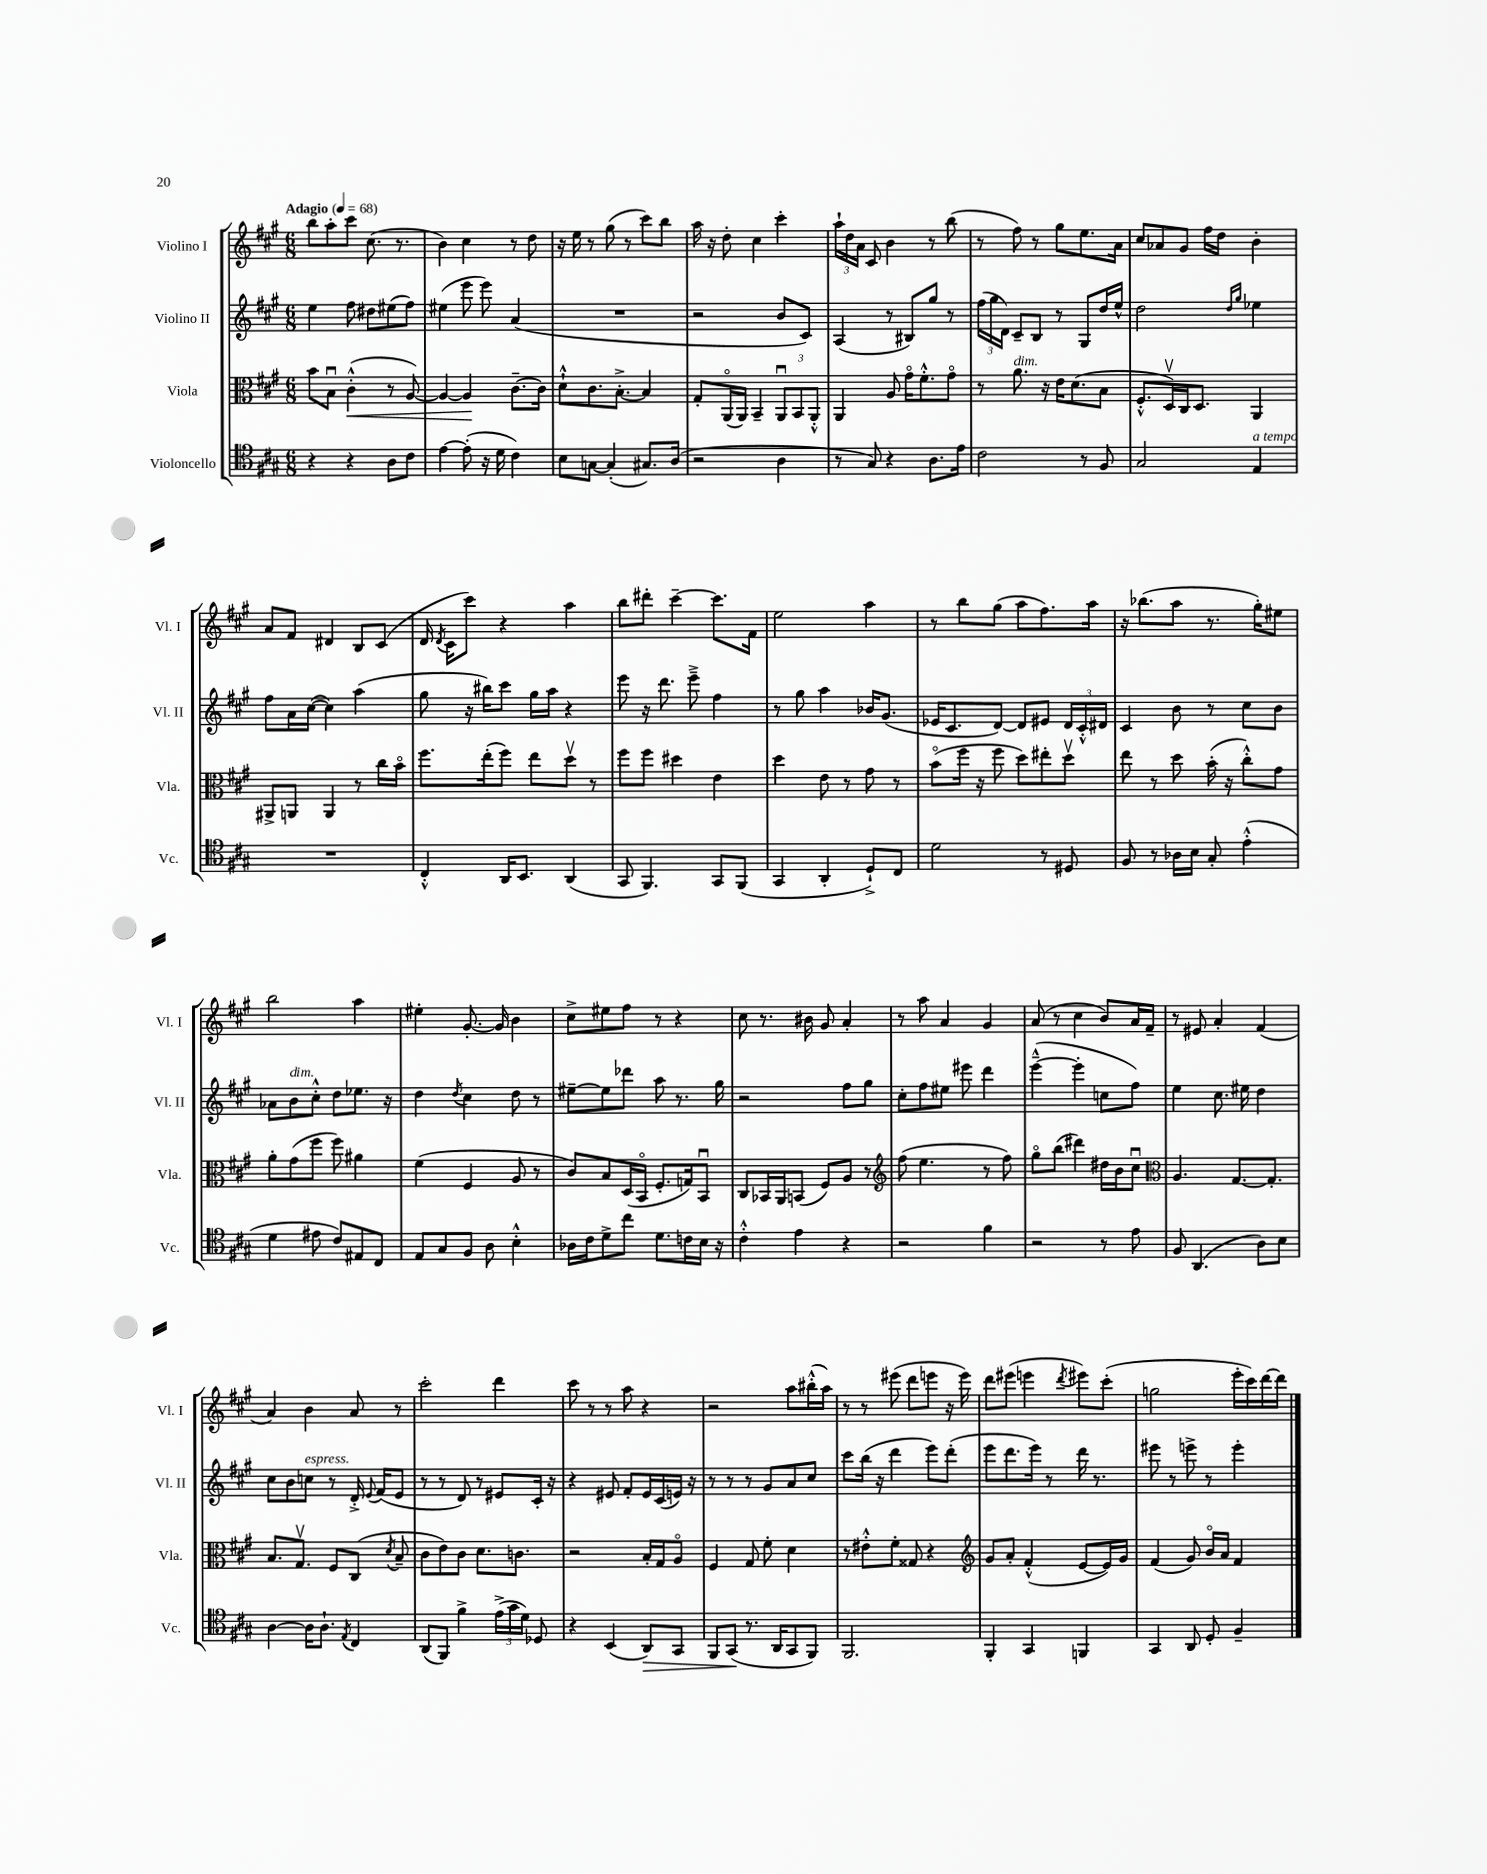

**kern	**dynam	**kern	**dynam	**kern	**kern
*part4	*part4	*part3	*part3	*part2	*part1
*staff4	*staff4	*staff3	*staff3	*staff2	*staff1
*I"Violoncello	*	*I"Viola	*	*I"Violino II	*I"Violino I
*I'Vc.	*	*I'Vla.	*	*I'Vl. II	*I'Vl. I
*clefC4	*	*clefC3	*	*clefG2	*clefG2
*k[f#c#g#]	*	*k[f#c#g#]	*	*k[f#c#g#]	*k[f#c#g#]
*M6/8	*	*M6/8	*	*M6/8	*M6/8
*MM68	*	*MM68	*	*MM68	*MM68
=1	=1	=1	=1	=1	=1
!	!	!	!	!	!LO:TX:a:B:t=Adagio
4r	.	8b\L	.	4ee\	8bb\L
.	.	8Bu\J	.	.	8aa'\
!	!	!	!LO:HP:b	!	!
4r	.	(4c#'^^\	<	8ff#\	8ccc#\J
.	.	.	.	8dd#X\L	(8.cc#\
8A\L	.	8r	.	(8ee#X\	.
.	.	.	.	.	8.r
8c#\J	.	[8A/)	.	8ff#\J)	.
=2	=2	=2	=2	=2	=2
[4e\	.	4A/_	.	(4ee#X\	4b\)
(8e'\]	.	4A/]	.	8eee\	4cc#\
16r	.	.	.	8eee\)	.
16d\	.	.	.	.	.
4c#\)	.	[8.c#~\L	[	(4a/	8r
.	.	.	.	.	8dd\
.	.	16c#\Jk]	.	.	.
=3	=3	=3	=3	=3	=3
8B\L	.	8d`^^\L	.	2.r	16r
.	.	.	.	.	16ee\
[8Gn\J	.	8.c#\	.	.	8r
(4G'/]	.	.	.	.	(8gg#\
.	.	[8.B'^\J	.	.	.
.	.	.	.	.	8r
8.G#X/L)	.	4B/]	.	.	8ccc#\L)
.	.	.	.	.	8bb\J
(16A/Jk	.	.	.	.	.
=4	=4	=4	=4	=4	=4
2r	.	8G#'/L	.	2r	16aa\
.	.	.	.	.	16r
.	.	(16AA/L	.	.	8dd'\
.	.	16AA/JJ)	.	.	.
.	.	4BB~/	.	.	4cc#\
4A\	.	12AAu/L	.	8b/L	4ccc#'\
.	.	12BB/	.	.	.
.	.	.	.	8c#/J)	.
.	.	12AA'^^/J	.	.	.
=5	=5	=5	=5	=5	=5
8r	.	4AA/	.	(4A/	24aa`\LL
.	.	.	.	.	24dd\
.	.	.	.	.	24a\JJ
8G#/)	.	.	.	.	8c#/
4r	.	8A/	.	8r	4b\
.	.	16g#\KL	.	8B#X/L)	.
.	.	8.f#'^^\	.	.	.
8.A\L	.	.	.	8gg#/J	8r
.	.	8g#\J	.	8r	(8bb\
16e\Jk	.	.	.	.	.
=6	=6	=6	=6	=6	=6
2c#\	.	8r	.	(24ff#\LL	8r
.	.	.	.	24gg#\	.
.	.	.	.	24d\JJ)	.
!	!	!LO:TX:a:i:t=dim.	!	!	!
.	.	8.a\	.	8c#~/L	8ff#\)
.	.	.	.	8B/J	8r
.	.	16r	.	.	.
.	.	16e\KL	.	8r	8gg#\L
.	.	(8.d\	.	.	.
8r	.	.	.	8G#/L	8.ee\
8F#/	.	8B\J	.	16dd/L	.
.	.	.	.	16ee^^/JJ	16a\Jk
=7	=7	=7	=7	=7	=7
2G#/	.	8.F#'^^/L	.	2dd\	8cc#/L
.	.	.	.	.	8a-X/
.	.	16Dv/L)	.	.	.
.	.	16C#/J	.	.	8g#/J
.	.	8.D/J	.	.	.
.	.	.	.	.	16ff#\LL
.	.	.	.	.	16dd\JJ
.	.	.	.	16qqdd/LL	.
.	.	.	.	16qqgg#/JJ	.
!LO:TX:a:i:t=a tempo	!	!	!	!	!
4E/	.	4AA/	.	4ee-X\	4b'\
!!LO:LB:g=z
=8	=8	=8	=8	=8	=8
2.r	.	8AA#X^/L	.	8ff#\L	8a/L
.	.	8AAn/J	.	16a\L	8f#/J
.	.	.	.	([16cc#\JJ	.
.	.	4AA/	.	4cc#\])	4d#X/
.	.	8r	.	(4aa\	8B/L
.	.	16cc#\LL	.	.	(8c#/J
.	.	16b\JJ	.	.	.
=9	=9	=9	=9	=9	=9
4C#'^^/	.	8.ff#\L	.	8gg#\	16d/
.	.	.	.	.	8qd/
.	.	.	.	.	16c#\KL
.	.	.	.	16r	8ccc#\J)
.	.	(16ee'\k	.	16bb#X\KL)	.
16AA/KL	.	8ff#\J)	.	8ccc#\J	4r
8.BB/J	.	.	.	.	.
.	.	8ee\L	.	16gg#\LL	.
.	.	.	.	16aa\JJ	.
(4AA/	.	8ddv\J	.	4r	4aa\
.	.	8r	.	.	.
=10	=10	=10	=10	=10	=10
8GG#/	.	8ff#\L	.	8eee\	8bb\L
4.FF#/)	.	8ff#\J	.	16r	8ddd#X'\J
.	.	.	.	8.ddd\	.
.	.	4dd#X\	.	.	[4ccc#~\
.	.	.	.	8eee~^\	.
8GG#/L	.	4e\	.	4ff#\	8.ccc#\L]
(8FF#/J	.	.	.	.	.
.	.	.	.	.	16f#\Jk
=11	=11	=11	=11	=11	=11
4GG#/	.	4dd\	.	8r	2ee\
.	.	.	.	8gg#\	.
4AA'/	.	8e\	.	4aa\	.
.	.	8r	.	.	.
8D`^/L)	.	8g#\	.	16b-X/KL	4aa\
.	.	.	.	(8.g#/J	.
8C#/J	.	8r	.	.	.
=12	=12	=12	=12	=12	=12
2d\	.	(8b\L	.	16e-X/KL	8r
.	.	.	.	8.c#/	.
.	.	16ff#\Jk	.	.	8bb\L
.	.	16r	.	.	.
.	.	8ff#\	.	[8d/J)	(8gg#\J
.	.	8dd\L)	.	8d/L]	8aa\L
8r	.	8ee#X'\	.	8e#X/J	8.ff#\)
8D#X/	.	8ddv\J	.	24d/LL	.
.	.	.	.	24c#'^^/	.
.	.	.	.	.	16aa\Jk
.	.	.	.	24d#X/JJ	.
=13	=13	=13	=13	=13	=13
8F#/	.	8ee\	.	4c#/	16r
.	.	.	.	.	(8.bb-X\L
8r	.	8r	.	.	.
16A-X\LL	.	8dd\	.	8b\	8aa\J
16B\JJ	.	.	.	.	.
8G#'/	.	(16b'\	.	8r	8.r
.	.	16r	.	.	.
(4e'^^\	.	8cc#'^^\L)	.	8cc#\L	.
.	.	.	.	.	16gg#'\KL)
.	.	8g#\J	.	8b\J	8ee#X\J
!!LO:LB:g=z
=14	=14	=14	=14	=14	=14
4d\	.	8a'\L	.	8a-X\L	2bb\
!	!	!	!	!LO:TX:a:i:t=dim.	!
.	.	(8g#\	.	8b\	.
8e#X\	.	8ff#\J	.	8cc#'^^\J	.
8c#/L)	.	8ff#\)	.	8dd\L	.
8E#X/	.	4a#X\	.	8.ee-X\J	4aa\
8C#/J	.	.	.	.	.
.	.	.	.	16r	.
=15	=15	=15	=15	=15	=15
8E/L	.	(4f#\	.	4dd\	4ee#X'\
8G#/	.	.	.	.	.
.	.	.	.	8qdd/	.
8F#/J	.	4F#/	.	4cc#\	[8.g#'/
8A\	.	.	.	.	.
.	.	.	.	.	16g#/]
4B'^^\	.	8A/	.	8dd\	4b\
.	.	8r	.	8r	.
=16	=16	=16	=16	=16	=16
16A-X\LL	.	8c#/L)	.	[8ee#X~\L	8cc#^\L
16c#\J	.	.	.	.	.
8d^\	.	8B/	.	8ee#\]	8ee#X\
8cc#\J	.	(16D/L	.	8ddd-X\J	8ff#\J
.	.	16BB/JJ	.	.	.
8.d\L	.	8.F#'/L	.	8aa\	8r
.	.	.	.	8.r	4r
16cn\L	.	16Gn/k)	.	.	.
16B\JJ	.	8BBu/J	.	.	.
16r	.	.	.	16gg#\	.
=17	=17	=17	=17	=17	=17
4c#'^^\	.	8C#/L	.	2r	8cc#\
.	.	16BB-X/L	.	.	8.r
.	.	16AA/J	.	.	.
4e\	.	(8BBn/J	.	.	.
.	.	.	.	.	16b#X\
.	.	8F#/L)	.	.	8g#/
4r	.	8A/J	.	8ff#\L	4a'/
.	.	8r	.	8gg#\J	.
=18	=18	=18	=18	=18	=18
*	*	*clefG2	*	*	*
2r	.	(8ff#\	.	8cc#'\L	8r
.	.	4.ee\	.	8ff#\	8aa\
.	.	.	.	8ee#X\J	4a/
.	.	.	.	8eee#X\	.
4f#\	.	8r	.	4ddd\	4g#/
.	.	8ff#\)	.	.	.
=19	=19	=19	=19	=19	=19
2r	.	8gg#\L	.	([4eee~^^\	(8a/
.	.	(8bb\J	.	.	8r
.	.	4ddd#X\)	.	4eee'\]	4cc#\
8r	.	16dd#X\LL	.	8ccn\L	8b/L)
.	.	16b\J	.	.	.
8e\	.	8cc#u\J	.	8ff#\J)	16a/L
.	.	.	.	.	16f#~/JJ
=20	=20	=20	=20	=20	=20
*	*	*clefC3	*	*	*
8F#/	.	4.A/	.	4ee\	8r
(4.AA/	.	.	.	.	8e#X/
.	.	.	.	8.cc#\	4a'/
.	.	[8.G#/L	.	.	.
.	.	.	.	16ee#X\	.
8A\L)	.	.	.	4dd\	(4f#/
.	.	8.G#'/J]	.	.	.
8B\J	.	.	.	.	.
!!LO:LB:g=z
=21	=21	=21	=21	=21	=21
[4A\	.	8.B/L	.	8cc#\L	4a/)
.	.	.	.	8b\	.
.	.	8.G#v/J	.	.	.
!	!	!	!	!LO:TX:a:i:t=espress.	!
16A\KL]	.	.	.	8ccn\J	4b\
8.A`\J	.	.	.	.	.
.	.	8F#/L	.	8r	.
8qE/	.	.	.	.	.
4C#/	.	(8C#/J	.	16d'^/	8a/
.	.	.	.	8qqe/	.
.	.	.	.	(16f#/KL	.
.	.	8qd/	.	.	.
.	.	8B~/	.	8e/J	8r
=22	=22	=22	=22	=22	=22
(8AA/L	.	8c#\L	.	8r	2ccc#'\
8FF#/J)	.	8e\)	.	8r	.
4f#^\	.	8c#\J	.	8d/)	.
.	.	8.d\L	.	8r	.
(24e^\LL	.	.	.	8e#X/L	4ddd\
24g#\	.	.	.	.	.
.	.	8.cn\J	.	.	.
24d\JJ)	.	.	.	.	.
8D-X/	.	.	.	16c#'/Jk	.
.	.	.	.	16r	.
=23	=23	=23	=23	=23	=23
4r	.	2r	.	4r	8ccc#\
.	.	.	.	.	8r
(4BB/	.	.	.	8e#X/	8r
.	.	.	.	8f#'/L	8aa\
!	!LO:HP:b	!	!	!	!
8AA/L)	>	16B'/LL	.	16e#/L	4r
.	.	16G#/J	.	(16c#/	.
8GG#/J	.	8A/J	.	16en/JJ)	.
.	.	.	.	16r	.
=24	=24	=24	=24	=24	=24
8FF#/L	.	4F#/	.	8r	2r
(8GG#/J	.	.	.	8r	.
8.r	]	8G#/	.	8r	.
.	.	8f#'\	.	8g#/L	.
16AA/KL	.	.	.	.	.
8GG#/	.	4d\	.	8a/	8aa\L
8FF#/J)	.	.	.	8cc#/J	(16bb#X'^^\L
.	.	.	.	.	16aa\JJ)
=25	=25	=25	=25	=25	=25
2.FF#/	.	8r	.	8ccc#\L	8r
.	.	8e#X'^^\L	.	(16bb\Jk	8r
.	.	.	.	16r	.
.	.	8f#'\J	.	4ddd\	(8eee#X\
.	.	8G##X/	.	.	8ddd\L
.	.	4r	.	8eee\L)	8eeen\J
.	.	.	.	(8ddd'\J	16r
.	.	.	.	.	16eee\)
=26	=26	=26	=26	=26	=26
*	*	*clefG2	*	*	*
4FF#'/	.	8g#/L	.	8eee\L	8ddd\L
.	.	8a'/J	.	8.ddd\	(8eee#X\J
4GG#/	.	(4f#'^^/	.	.	4eeen\
.	.	.	.	16eee\Jk)	.
.	.	.	.	8r	.
.	.	.	.	.	8qddd/
4FFn/	.	[8e/L	.	16ddd\	8eee#X\L)
.	.	.	.	8.r	.
.	.	16e/L])	.	.	(8ccc#'\J
.	.	16g#/JJ	.	.	.
=27	=27	=27	=27	=27	=27
4GG#/	.	(4f#/	.	8eee#X\	2ggn\
.	.	.	.	8r	.
8AA/	.	8g#/)	.	8eeen^\	.
8D'/	.	16b/LL	.	8r	.
.	.	16a/JJ	.	.	.
4F#~/	.	4f#/	.	4eee'\	16eee'\LL
.	.	.	.	.	16ccc#\)
.	.	.	.	.	[16ddd\
.	.	.	.	.	16ddd\JJ]
==	==	==	==	==	==
*-	*-	*-	*-	*-	*-
